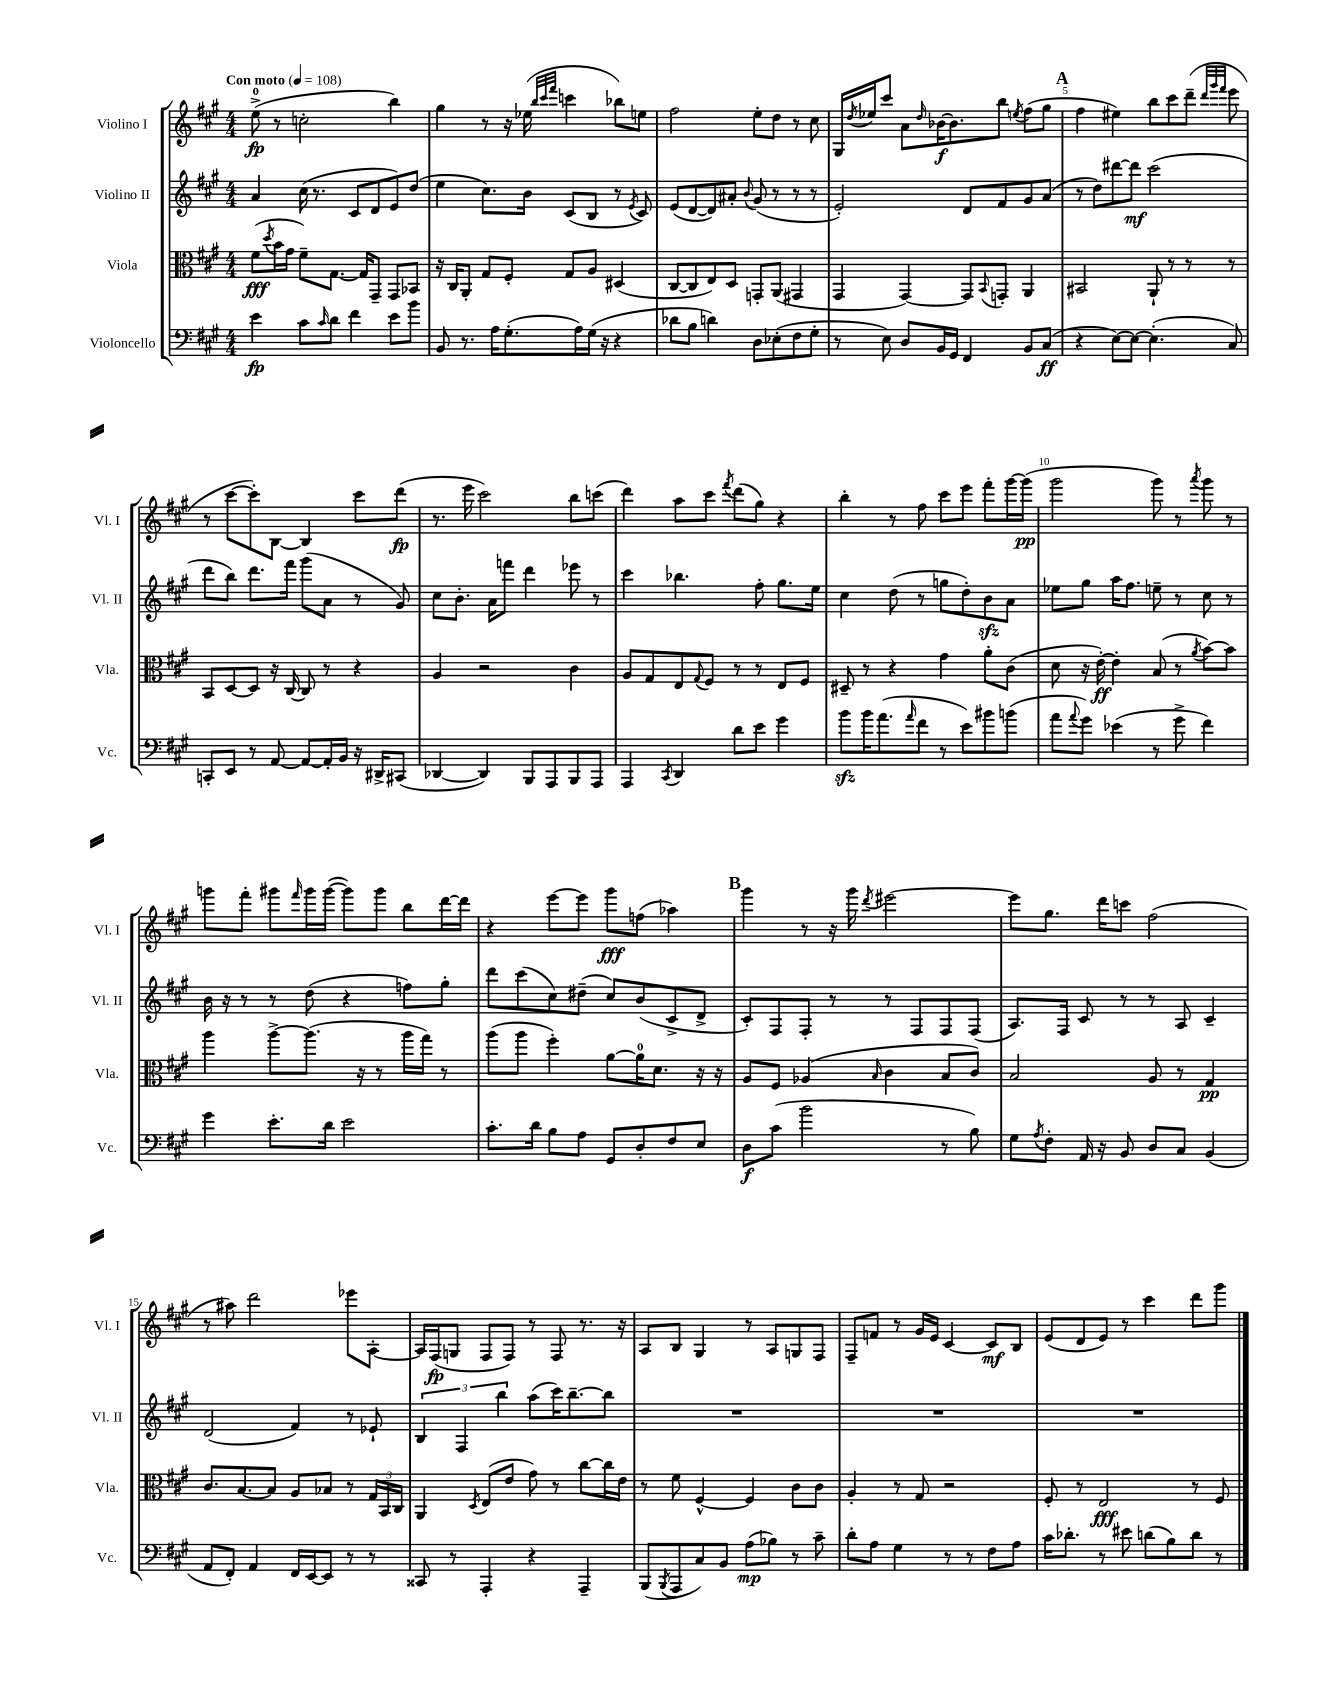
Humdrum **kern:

**kern	**kern	**kern	**kern
*staff4	*staff3	*staff2	*staff1
*clefF4	*clefC3	*clefG2	*clefG2
*k[f#c#g#]	*k[f#c#g#]	*k[f#c#g#]	*k[f#c#g#]
*M4/4	*M4/4	*M4/4	*M4/4
*MM108	*MM108	*MM108	*MM108
4e\	(8f#\L	4a/	(8ee^\
.	8qdd/	.	.
.	16b\L	.	8r
.	16g#\JJ	.	.
8c#\L	8f#~\L)	(16cc#\	2cc'\
.	.	8.r	.
16qqc#/	.	.	.
8d\J	[8.G#\J	.	.
4f#\	.	8c#/L	.
.	16G#/]LK	.	.
.	8GG#~/J	8d/	.
8e\L	8GG#/L	8e/)	4bb\)
8b\J	8BB-/J	(8dd/J	.
=	=	=	=
8BB/	16r	4ee\	4gg#\
.	16C#/LK	.	.
8.r	8AA'/J	.	.
.	8G#/L	8.cc#\L)	8r
16A\LK	.	.	.
(8.G#'\	8F#'/J	.	16r
.	.	16b\Jk	(16ee-\
.	.	.	32qqbb/LLL
.	.	.	32qqccc#/
.	.	.	32qqfff#/JJJ
.	8G#/L	(8c#/L	4ccc\
16A\L)	.	.	.
(16G#\JJ	8A/J	8B/J	.
16r	.	.	.
4r	(4D#/	8r	8bb-\L)
.	.	8qe/	.
.	.	8c#/)	8ee\J
=	=	=	=
8d-\L	[8C#/L	(8e/L	2ff#\
8B\J	8C#/]	[8d/	.
4d\)	8E/)	8d/])	.
.	8D/J	8a#'/J	.
.	.	8qqb/	.
8D\L	8GG'/L	(8g#/	8ee'\L
(8E-'\	(8AA/J	8r	8dd\J
8F#\	4GG#/	8r	8r
8G#'\J	.	8r	8cc#\
=	=	=	=
8r	4GG#/	2e'/)	16G#/LL
.	.	.	8qdd/
.	.	.	16ee-/J
8E\)	.	.	8ccc#/J
8D/L	[4GG#/)	.	8a\L
.	.	.	16qqdd/
16BB/L	.	.	[16b-\K
16GG#/JJ	.	.	8.b-\]
4FF#/	8GG#/]L	8d/L	.
.	8qqBB/	.	.
.	8GG'/J	8f#/	8bb\J
.	.	.	8qee/
8BB/L	4AA/	8g#/	(8ff#\L
(8C#/J	.	(8a/J	8gg#\J
=	=	=	=
4r	2BB#/	8r	4ff#\
.	.	8dd\L)	.
[8E\L)	.	[8ddd#\	4ee#\)
8E\_J	.	8ddd#\]J	.
(4.E'\]	8AA`/	(2ccc#\	8bb\L
.	8r	.	8ccc#\
.	8r	.	(8ddd~\J
.	.	.	32qqddd/LLL
.	.	.	32qqggg#/
.	.	.	32qqfff#/JJJ
8C#/)	8r	.	8eee\
=	=	=	=
8CC'/L	8BB/L	8ddd\L	8r
8EE/J	[8D/	8bb\J)	[8ccc#\L
8r	8D/]J	8.ddd\L	8ccc#'\])
[8AA/	16r	.	[8B\J
.	[16C#/	16fff#\Jk	.
8AA/_L	8C#/]	(8ggg#\L	4B/]
16AA'/]L	8r	8a\J	.
16BB/JJ	.	.	.
16r	4r	8r	8ccc#\L
16DD#^/LK	.	.	.
(8CC#/J	.	8g#/)	(8ddd\J
=	=	=	=
[4DD-/	4A/	8cc#\L	8.r
.	.	8.b'\J	.
.	.	.	16eee\
4DD-/])	2r	.	2ccc#\)
.	.	16a\LK	.
.	.	8fff\J	.
8BBB/L	.	4ddd\	.
8AAA/	.	.	.
8BBB/	4c#\	8eee-\	8bb\L
8AAA/J	.	8r	(8ccc\J
=	=	=	=
4AAA/	8A/L	4ccc#\	4ddd\)
.	8G#/	.	.
8qCC#/	.	.	.
4DD/	8E/	4.bb-\	8aa\L
.	8qqG#/	.	.
.	8F#/J	.	8ccc#\J
.	.	.	8qfff#/
8d\L	8r	.	(8ddd\L
8e\J	8r	8ff#'\	8gg#\J)
4g#\	8E/L	8.gg#\L	4r
.	8F#/J	.	.
.	.	16ee\Jk	.
=	=	=	=
8b\L	8D#~/	4cc#\	4bb'\
16b\K	8r	.	.
(8.a\	.	.	.
.	4r	(8dd\	8r
16qqa/	.	.	.
8f#\J	.	8r	8ff#\
8r	4g#\	8gg\L	8ccc#\L
8e\L)	.	8dd'\)	8eee\J
8b#\	8a'\L	8b\	8fff#'\L
(8b\J	(8c#\J	8a\J	[16ggg#\L
.	.	.	(16ggg#\]JJ
=	=	=	=
8a\L	8d\	8ee-\L	2ggg#\
8qqa/	.	.	.
8g#\J)	16r	8gg#\J	.
.	[16e'\)	.	.
(4e-\	4e'\]	16aa\LK	.
.	.	8.ff#\J	.
8r	(8B/	8ee~\	8ggg#\)
8g#^\	8r	8r	8r
.	8qa/	.	8qaaa/
4f#\)	[8b\L)	8cc#\	8ggg#\
.	8b\]J	8r	8r
=	=	=	=
4g#\	4aa\	16b\	8ggg\L
.	.	16r	.
.	.	8r	8fff#'\J
8.e'\L	[8aa^\L	8r	8ggg#\L
.	.	.	16qqfff#/
.	(8.aa\]J	(8dd\	16ggg#\L
16d\Jk	.	.	([16ggg#\JJ
2e\	.	4r	8ggg#\]L)
.	16r	.	.
.	8r	.	8ggg#\J
.	16aa\LL	8ff\L)	8bb\L
.	16gg#\JJ)	.	.
.	8r	8gg#'\J	[16ddd\L
.	.	.	16ddd\]JJ
=	=	=	=
8.c#'\L	(8aa\L	8ddd\L	4r
.	8aa\J	(8ccc#\	.
16d\Jk	.	.	.
8B\L	4ff#'\)	8cc#\)	[8eee\L
8A\J	.	(8dd#~\J	8eee\]J
8GG#/L	[8a\L	8cc#/L)	8ggg#\L
8D'/	16a\]K	(8b/	(8ff\J
.	8.d\J	.	.
8F#/	.	8c#^/	4aa-\)
8E/J	16r	8d^/J	.
.	16r	.	.
=	=	=	=
8D\L	8A/L	8c#'/L)	4ggg#\
(8c#\J	8F#/J	8F#/	.
2b\	(4A-/	8F#'/J	8r
.	.	8r	16r
.	.	.	16ggg#\
.	16qqB/	.	8qddd/
.	4c#\	8r	[2eee#\
.	.	8F#/L	.
8r	8B/L	8F#/	.
8B\)	8c#/J)	(8F#/J	.
=	=	=	=
8G#\L	2B/	8.A/L)	8eee#\]L
8qA/	.	.	.
8F#'\J	.	.	8.gg#\J
.	.	16F#/Jk	.
16AA/	.	8c#/	.
16r	.	.	16ddd\LK
8BB/	.	8r	8ccc\J
8D/L	8A/	8r	(2ff#\
8C#/J	8r	8A/	.
(4BB/	4G#/	4c#~/	.
=	=	=	=
8AA/L	8.c#/L	(2d/	8r
8FF#'/J)	.	.	8aa#\)
.	[8.B/	.	.
4AA/	.	.	2ddd\
.	8B/]J	.	.
16FF#/LL	8A/L	4f#/)	.
[16EE/J	.	.	.
8EE/]J	8B-/J	.	.
8r	8r	8r	8eee-\L
8r	24G#/LL	8e-`/	[8A'\J
.	24BB/	.	.
.	24C#/JJ	.	.
=	=	=	=
8CC##/	4AA/	6B/	16A/]LL
.	.	.	(16F#/J
8r	.	.	8G/J
.	.	6F#/	.
.	8qD/	.	.
4AAA'/	(8E/L	.	8F#/L
.	.	6bb\	.
.	8e/J	.	8F#/J)
4r	8g#\)	(8aa\L	8r
.	8r	16ccc#\K)	8F#/
.	.	[8.bb~\	.
4AAA~/	[8cc#\L	.	8.r
.	16cc#\]L	8bb\]J	.
.	16e\JJ	.	16r
=	=	=	=
(8BBB/L	8r	1r	8A/L
8qBBB/	.	.	.
8AAA/	8f#\	.	8B/J
8C#/)	[4F#^^/	.	4G#/
8BB/J	.	.	.
(8A\L	4F#/]	.	8r
8B-\J)	.	.	8A/L
8r	8c#\L	.	8G/
8c#~\	8c#\J	.	8F#/J
=	=	=	=
8d'\L	4A'/	1r	8F#~/L
8A\J	.	.	8f/J
4G#\	8r	.	8r
.	8G#/	.	16g#/LL
.	.	.	16e/JJ
8r	2r	.	[4c#/
8r	.	.	.
8F#\L	.	.	8c#/]L
8A\J	.	.	8B/J
=	=	=	=
16c#\LK	8F#'/	1r	(8e/L
8.d-'\J	.	.	.
.	8r	.	8d/
8r	2E/	.	8e/J)
8e#\	.	.	8r
(8d\L	.	.	4ccc#\
8B\)	.	.	.
8d\J	8r	.	8ddd\L
8r	8F#/	.	8ggg#\J
==	==	==	==
*-	*-	*-	*-
